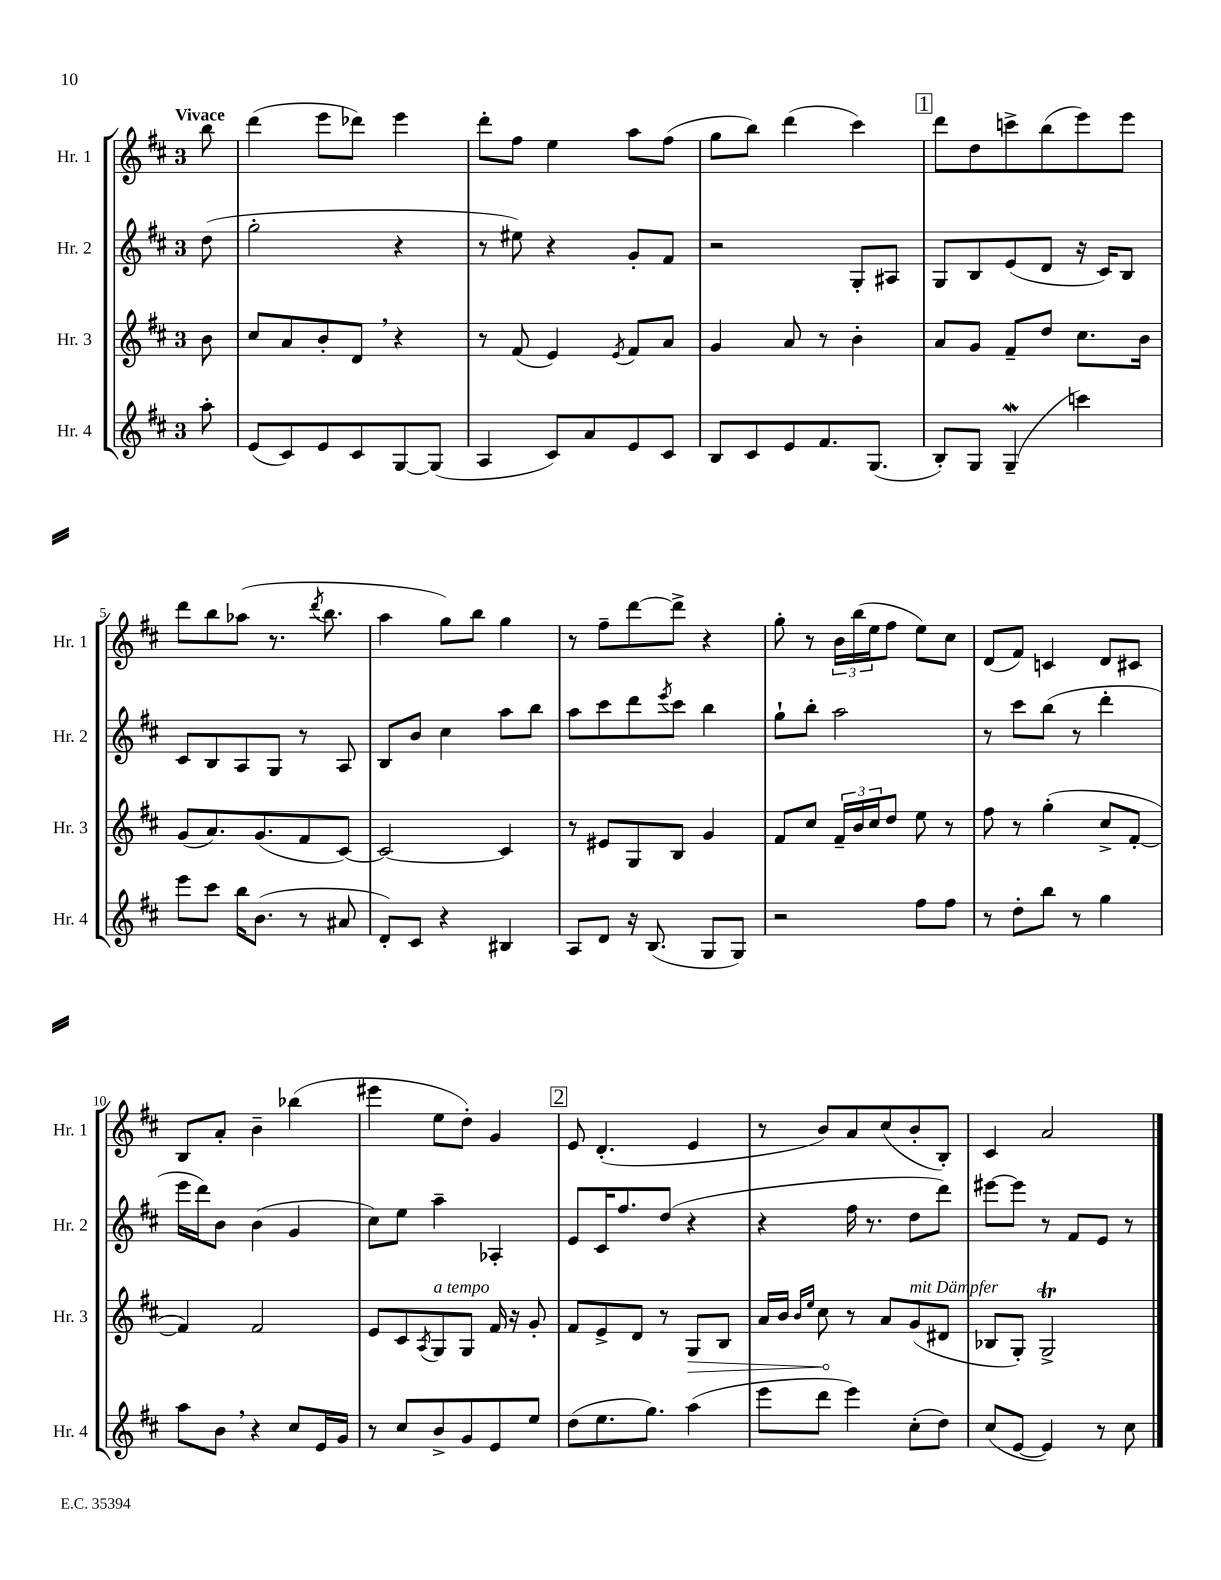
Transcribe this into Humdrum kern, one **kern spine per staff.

**kern	**kern	**kern	**kern
*staff4	*staff3	*staff2	*staff1
*clefG2	*clefG2	*clefG2	*clefG2
*k[f#c#]	*k[f#c#]	*k[f#c#]	*k[f#c#]
*M3/4	*M3/4	*M3/4	*M3/4
8aa'	8b	(8dd	8bb
=	=	=	=
(8e	8cc#	2gg'	(4ddd
8c#)	8a	.	.
8e	8b'	.	8eee
8c#	8d	.	8ddd-)
[8G	4r	4r	4eee
(8G]	.	.	.
=	=	=	=
4A	8r	8r	8ddd'
.	(8f#	8ee#)	8ff#
8c#)	4e)	4r	4ee
8a	.	.	.
.	8qe	.	.
8e	8f#	8g'	8aa
8c#	8a	8f#	(8ff#
=	=	=	=
8B	4g	2r	8gg
8c#	.	.	8bb)
8e	8a	.	(4ddd
8.f#	8r	.	.
.	4b'	8G'	4ccc#)
(8.G	.	.	.
.	.	8A#	.
=	=	=	=
8B')	8a	8G	8ddd
8G	8g	8B	8dd
(4G~	8f#~	(8e	8ccc^
.	8dd	8d	(8bb
4ccc)	8.cc#	16r	8eee)
.	.	16c#)	.
.	.	8B	8eee
.	16b	.	.
=	=	=	=
8eee	(8g	8c#	8ddd
8ccc#	8.a)	8B	8bb
16bb	.	8A	(8aa-
(8.b	(8.g	.	.
.	.	8G	8.r
8r	8f#	8r	.
.	.	.	8qddd
.	.	.	8.bb
8a#	[8c#)	8A	.
=	=	=	=
8d')	2c#_	8B	4aa
8c#	.	8b	.
4r	.	4cc#	8gg)
.	.	.	8bb
4B#	4c#]	8aa	4gg
.	.	8bb	.
=	=	=	=
8A	8r	8aa	8r
8d	8e#	8ccc#	8ff#~
16r	8G	8ddd	[8ddd
(8.B	.	.	.
.	.	8qeee	.
.	8B	8ccc#	8ddd^]
8G	4g	4bb	4r
8G)	.	.	.
=	=	=	=
2r	8f#	8gg`	8gg'
.	8cc#	8bb'	8r
.	24f#~	2aa	24b
.	24b	.	(24bb
.	24cc#	.	24ee
.	8dd	.	8ff#
8ff#	8ee	.	8ee)
8ff#	8r	.	8cc#
=	=	=	=
8r	8ff#	8r	(8d
8dd'	8r	8ccc#	8f#)
8bb	(4gg'	(8bb	4c
8r	.	8r	.
4gg	8cc#^	4ddd'	8d
.	[8f#'	.	8c#
=	=	=	=
8aa	4f#])	16eee	8B
.	.	16ddd)	.
8b	.	8b	8a'
4r	2f#	(4b	4b~
8cc#	.	4g	(4bb-
16e	.	.	.
16g	.	.	.
=	=	=	=
8r	8e	8cc#)	4eee#
8cc#	8c#	8ee	.
.	8qA	.	.
8b^	8G	4aa~	8ee
8g	8G	.	8dd')
8e	16f#	4A-'	4g
.	16r	.	.
8ee	8g'	.	.
=	=	=	=
(8dd	8f#	8e	8e
8.ee	8e^	16c#	(4.d'
.	.	8.ff#	.
.	8d	.	.
8.gg)	.	.	.
.	8r	(8dd	.
(4aa	8G	4r	4e
.	8B	.	.
=	=	=	=
8eee	16a	4r	8r
.	16b	.	.
.	16qqb	.	.
.	16qqee	.	.
8ddd	8cc#	.	8b)
4eee)	8r	16ff#	8a
.	.	8.r	.
.	8a	.	(8cc#
(8cc#'	(8g	8dd	8b'
8dd)	8d#	8ddd)	8B')
=	=	=	=
(8cc#	8B-	[8eee#	4c#
[8e	8G')	8eee#]	.
4e])	2G^	8r	2a
.	.	8f#	.
8r	.	8e	.
8cc#	.	8r	.
==	==	==	==
*-	*-	*-	*-
